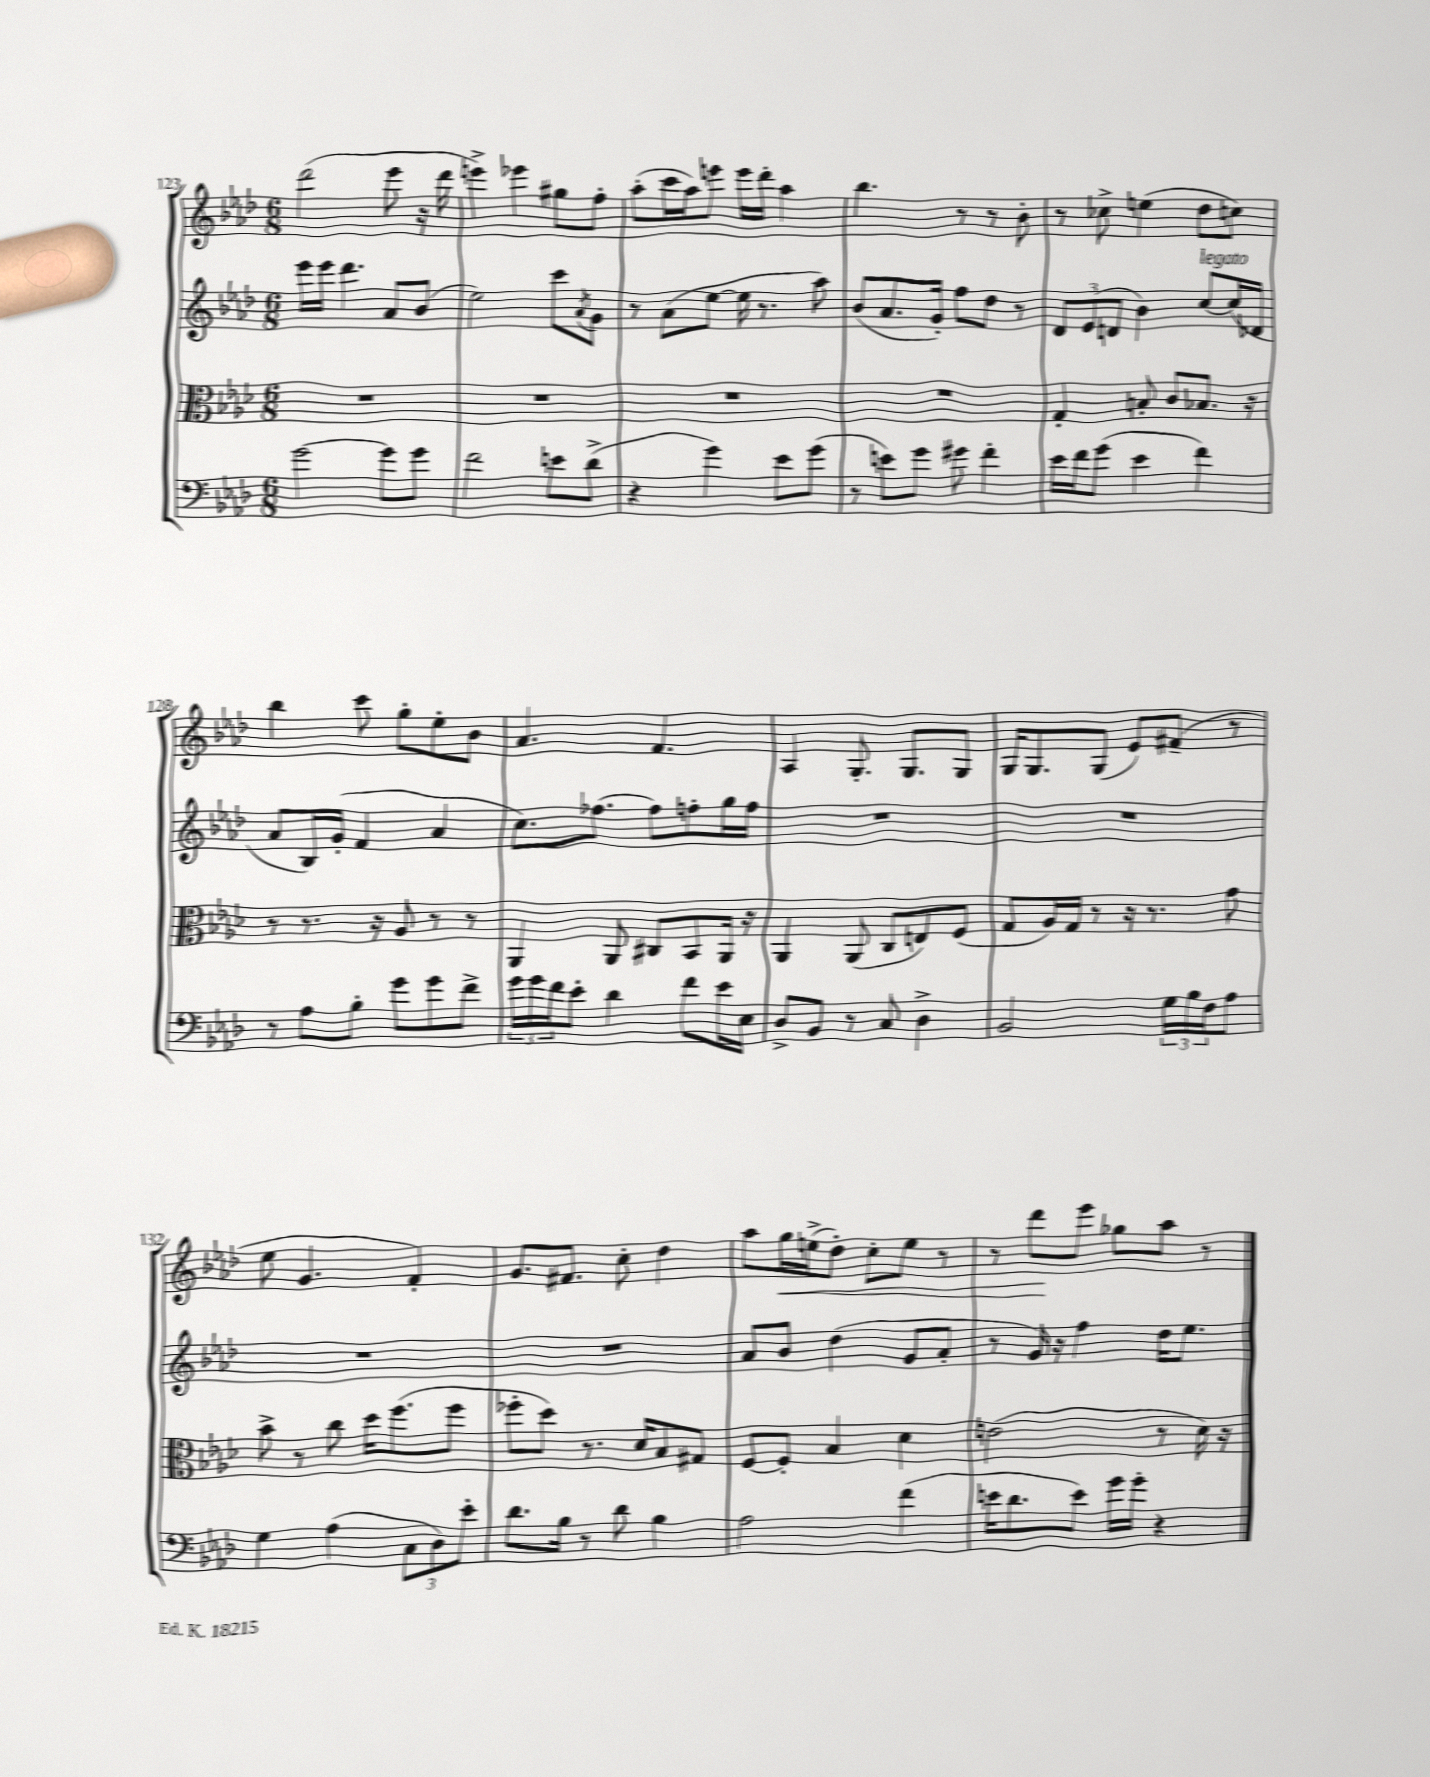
<<
\new StaffGroup <<
\new Staff = "s0" {
    \clef treble \key aes \major \numericTimeSignature \time 6/8
    des'''2( ees'''8 r16 des'''16 |
    e'''4->) ees'''4 gis''8 f''8-. |
    aes''8-.( c'''16 aes''16) e'''8 e'''16 des'''16-. aes''4 |
    bes''4. r8 r8 bes'8-. |
    r8 ces''8-> e''4( des''8 c''8) |
    bes''4 c'''8 g''8-. ees''8-. bes'8 |
    aes'4. f'4. |
    aes4 g8.-. g8. g8 |
    g16 g8. g8( ees'8) fis'8--( r8 |
    ees''8 g'4. f'4-.) |
    g'8. fis'8. c''8-. des''4 |
    aes''8 g''16\< e''16->( des''8-.) c''8-. e''8 r8 |
    r8 des'''8\! ees'''8 ges''8 aes''8 r8 \bar "|." |
}
\new Staff = "s1" {
    \clef treble \key aes \major \numericTimeSignature \time 6/8
    ees'''16 ees'''16 des'''4. aes'8 bes'8( |
    ees''2) c'''8 \acciaccatura { aes'8 } g'8 |
    r8 aes'8( ees''8~ ees''16 r8. aes''8) |
    bes'8( aes'8. g'16-.) f''8 des''8 r8 |
    \tuplet 3/2 { des'8 ees'8( d'8 } bes'4) c''8~^\markup { \italic "legato" } c''16( des'16 |
    aes'8 bes16) g'16-.( f'4 aes'4 |
    c''8.) fes''8.~ fes''8 f''8-. g''16 f''16 |
    R2. |
    R2. |
    R2. |
    R2. |
    aes'8 bes'8 des''4( g'8 aes'8-. |
    r8 g'16) r16 f''4 des''16 ees''8. \bar "|." |
}
\new Staff = "s2" {
    \clef alto \key aes \major \numericTimeSignature \time 6/8
    R2. |
    R2. |
    R2. |
    R2. |
    g4-. b8-. c'8 bes8. r16 |
    r8 r8. r16 aes8 r8 r8 |
    aes,4 aes,8 cis8 bes,8 aes,16 r16 |
    aes,4 aes,8( c8 e8) f8( |
    g8 aes16) g16 r8 r16 r8. g'8 |
    bes'8-> r8 c''8 des''16 f''8.( f''8 |
    fes''8-. des''8) r8. des'16 bes8 gis8 |
    f8~ f8-. bes4 des'4 |
    e'2( r8 des'16) r16 \bar "|." |
}
\new Staff = "s3" {
    \clef bass \key aes \major \numericTimeSignature \time 6/8
    g'2~ g'8 g'8 |
    f'2 e'8 des'8->( |
    r4 g'4) ees'8 g'8( |
    r8 e'8) g'8 gis'8 f'4-. |
    ees'16 f'16 g'8( ees'4 f'4) |
    r8 aes8 bes8-. g'8 g'8 f'8-> |
    \tuplet 3/2 { g'16 g'16 f'16 } ees'8-. des'4 f'8 ees'16 ees16 |
    des8-> bes,8 r8 c8 des4-> |
    bes,2 \tuplet 3/2 { g16 bes16 f16 } aes8 |
    g4 aes4( \tuplet 3/2 { c8 des8) ees'8-. } |
    des'8. bes16 r8 des'8 bes4 |
    aes2 f'4( |
    e'16 des'8. e'8) g'16 g'16-. r4 \bar "|." |
}
>>
>>
\layout { \context { \Score currentBarNumber = #123 } }
